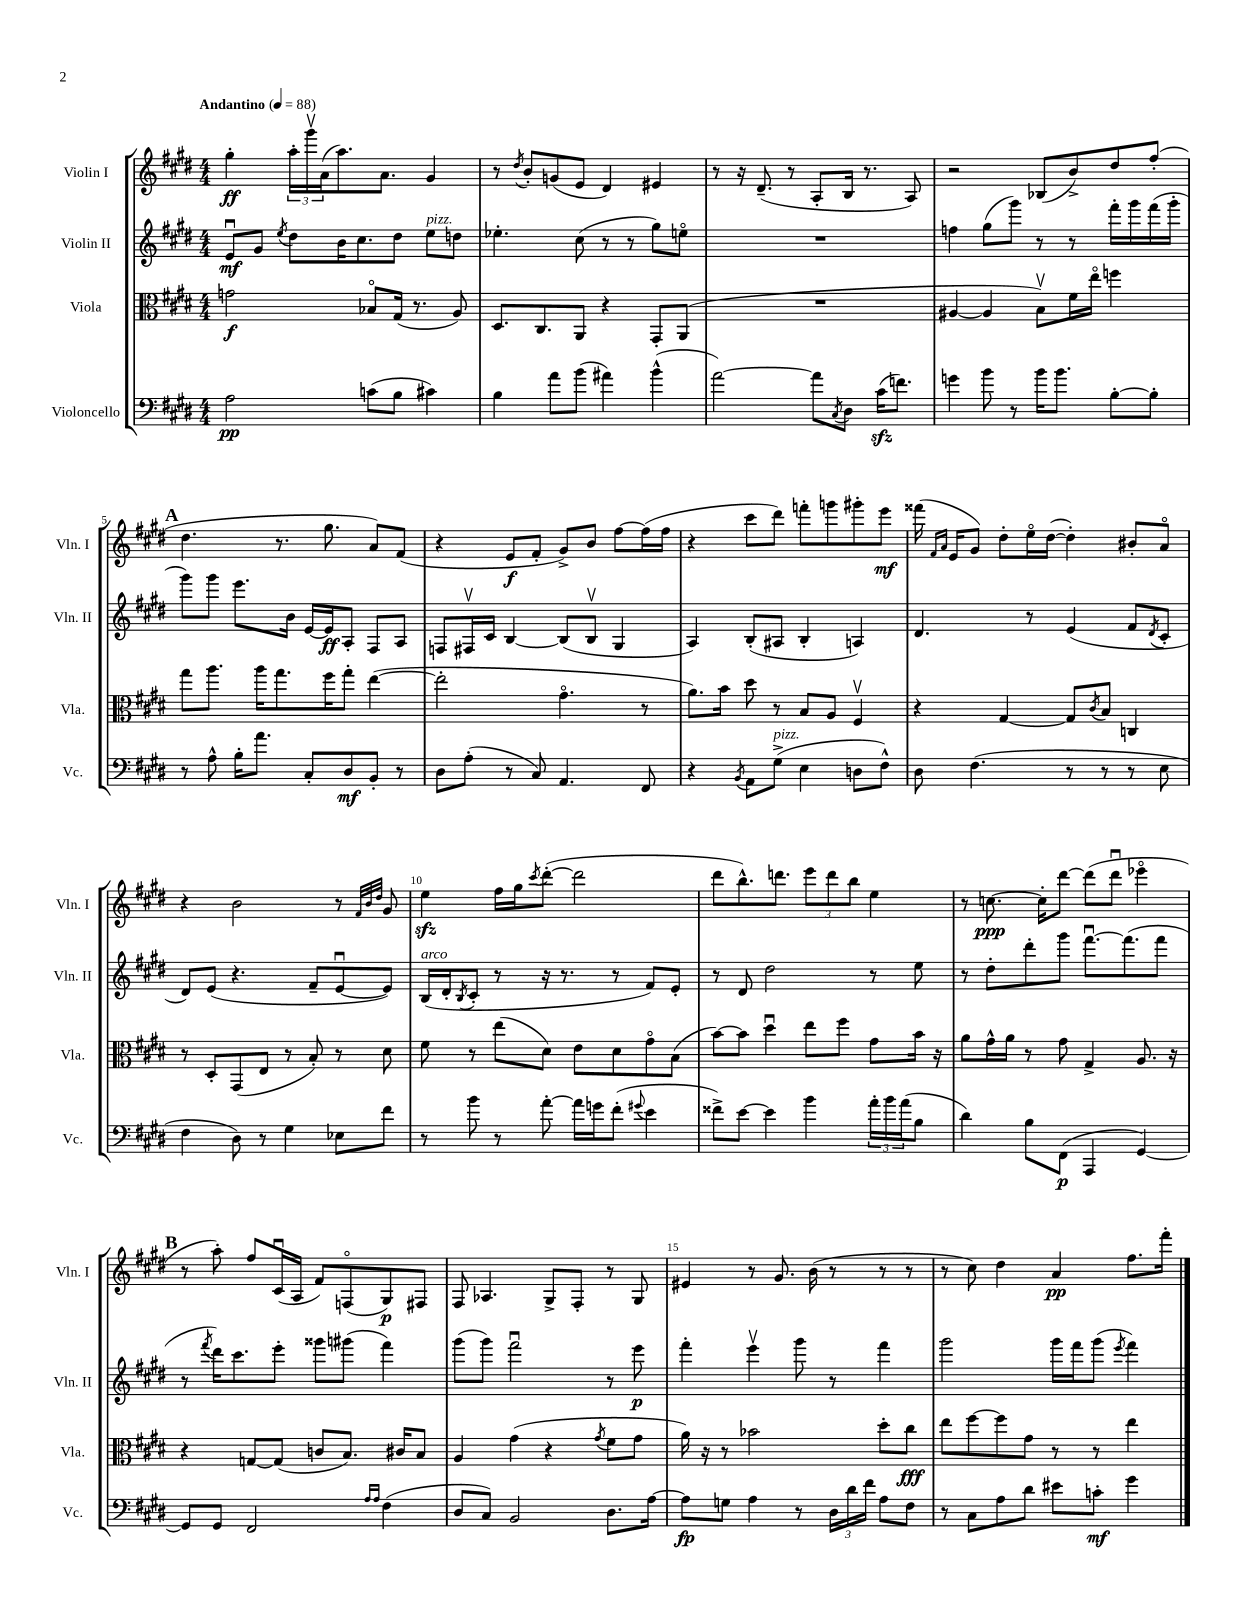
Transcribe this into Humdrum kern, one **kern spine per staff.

**kern	**kern	**kern	**kern
*staff4	*staff3	*staff2	*staff1
*clefF4	*clefC3	*clefG2	*clefG2
*k[f#c#g#d#]	*k[f#c#g#d#]	*k[f#c#g#d#]	*k[f#c#g#d#]
*M4/4	*M4/4	*M4/4	*M4/4
*MM88	*MM88	*MM88	*MM88
2A	2g	8eu	4gg#'
.	.	8g#	.
.	.	8qee	.
.	.	8dd#	24aa'
.	.	.	24ggg#v
.	.	.	(24a
.	.	16b	8.aa)
.	.	8.cc#	.
(8c	8B-o	.	.
.	.	.	8.a
8B	(16G#	8dd#	.
.	8.r	.	.
4c#)	.	8ee	4g#
.	8A)	8dd	.
=	=	=	=
4B	8.D#	4.ee-'	8r
.	.	.	8qdd#
.	.	.	8b'
.	8.C#	.	.
8a	.	.	(8g
(8b	8AA	(8cc#	8e
4a#)	4r	8r	4d#)
.	.	8r	.
(4b^^	8GG#'	8gg#)	4e#
.	(8AA	8eeo	.
=	=	=	=
[2a)	1r	1r	8r
.	.	.	16r
.	.	.	(8.d#~
.	.	.	8r
8a]	.	.	8A'
8qC#	.	.	.
8D#	.	.	16B
.	.	.	8.r
(16c#	.	.	.
8.f)	.	.	.
.	.	.	8A)
=	=	=	=
4g	[4A#	4ff	2r
8b	4A#]	(8gg#	.
8r	.	8ggg#)	.
16b	8Bv)	8r	(8B-
8.b	.	.	.
.	16f#	8r	8b^)
.	16eeo	.	.
[8B'	4ff	16fff#'	8dd#
.	.	16ggg#	.
8B']	.	(16fff#	(8ff#'
.	.	16ggg#'	.
=	=	=	=
8r	8gg#	8ggg#)	4.dd#
8A^^	8.aa	8ggg#	.
16B'	.	8.eee	.
8.a	16aa	.	.
.	8.gg#	.	8.r
.	.	16b	.
8C#'	.	[16e	.
.	16ff#	16e]	8.gg#
8D#	8gg#'	8A'	.
8BB'	([4ee	8F#	8a)
8r	.	8A	(8f#
=	=	=	=
8D#	2ee']	8F	4r
(8A'	.	16F#v	.
.	.	16c#	.
8r	.	[4B	8e
8C#)	.	.	8f#'
4.AA	4.g#o	(8B]	8g#^)
.	.	8Bv	8b
.	.	4G#	[8ff#
8FF#	8r	.	(16ff#]
.	.	.	16ff#
=	=	=	=
4r	8.a)	4A)	4r
.	16b	.	.
8qBB	.	.	.
8AA	8dd#	(8B'	8ccc#
(8G#^	8r	8A#	8ddd#)
4E	8B	4B'	8fff'
.	8A	.	8ggg
8D	4F#v	4A)	8ggg#'
8F#^^)	.	.	8eee
=	=	=	=
8D#	4r	4.d#	(16fff##
.	.	.	16qqf#
.	.	.	16qqa
.	.	.	16e
(4.F#	.	.	8g#)
.	[4G#	.	8dd#'
.	.	8r	16eeo
.	.	.	([16dd#
8r	8G#]	(4e	4dd#'])
.	8qc#	.	.
8r	8B	.	.
8r	4C	8f#	8b#'
.	.	8qd#	.
8E	.	8c#'	8ao
=	=	=	=
4F#	8r	8d#)	4r
.	8D#'	(8e	.
8D#)	(8GG#	4.r	2b
8r	8E	.	.
4G#	8r	.	.
.	8B')	8f#~	.
8E-	8r	[8eu	8r
.	.	.	32qqf#
.	.	.	32qqb
.	.	.	32qqdd#
8f#	8d#	8e])	8g#
=	=	=	=
8r	8f#	(16B	4ee
.	.	16d#'	.
.	.	8qB	.
8b	8r	8c#'	.
8r	(8ee	8r	16ff#
.	.	.	16gg#
.	.	.	8qccc#
[8a'	8d#)	16r	([8ddd#'
.	.	8.r	.
16a]	8e	.	2ddd#]
16g	.	.	.
(8f#'	8d#	8r	.
8qqg#	.	.	.
4e	8g#o	8f#)	.
.	(8B	8e'	.
=	=	=	=
8f##^)	[8b)	8r	8ddd#
[8e	8b]	8d#	8.bb^^)
4e]	4dd#u	2dd#	.
.	.	.	8.ddd
4b	8ee	.	12eee
.	.	.	12ddd
.	8ff#	.	.
.	.	.	12bb
24a'	8g#	8r	4ee
24b	.	.	.
(24a	.	.	.
8B	16b	8ee	.
.	16r	.	.
=	=	=	=
4d#)	8a	8r	8r
.	16g#^^	8dd#'	[8.cc
.	16a	.	.
8B	8r	8ddd#'	.
.	.	.	16cc']
(8FF#	8g#	8ggg#	[8ddd#
4AAA	4G#^	[8.fff#u	(8ddd#]
.	.	.	8ddd#u
.	.	(8.fff#]	.
[4GG#)	8.A	.	4eee-o
.	.	8fff#	.
.	16r	.	.
=	=	=	=
8GG#]	4r	8r	8r
.	.	8qfff#	.
8GG#	.	16ddd#)	8aa')
.	.	8.ccc#	.
2FF#	[8G	.	8ff#
.	(8G]	8eee'	(16c#u
.	.	.	16A
.	8c	8ggg##	8f#)
.	8.B)	(8ggg#	(8Fo
16qqA	.	.	.
16qqA	.	.	.
(4F#	.	4fff#)	8G#)
.	16c#	.	.
.	8B	.	8F#
=	=	=	=
8D#	4A	(8ggg#	8F#
8C#)	.	8ggg#)	4.A-
2BB	(4g#	2fff#u	.
.	4r	.	8G#^
.	.	.	8F#'
.	8qg#	.	.
8.D#	8f#	8r	8r
.	8g#	8eee	8G#
[16A	.	.	.
=	=	=	=
8A]	16a)	4fff#'	4e#
.	16r	.	.
8G	8r	.	.
4A	2b-	4eeev	8r
.	.	.	8.g#
8r	.	8ggg#	.
.	.	.	(16b
24D#	.	8r	8r
24d#	.	.	.
24f#	.	.	.
8A	8dd#'	4fff#	8r
8F#	8cc#	.	8r
=	=	=	=
8r	8ee	2ggg#	8r
8C#	[8ff#	.	8cc#)
8A	8ff#]	.	4dd#
8d#	8g#	.	.
8e#	8r	16ggg#	4a
.	.	16fff#	.
8c'	8r	(8ggg#	.
.	.	8qeee	.
4g#	4ee	4fff#)	8.ff#
.	.	.	16fff#'
==	==	==	==
*-	*-	*-	*-
